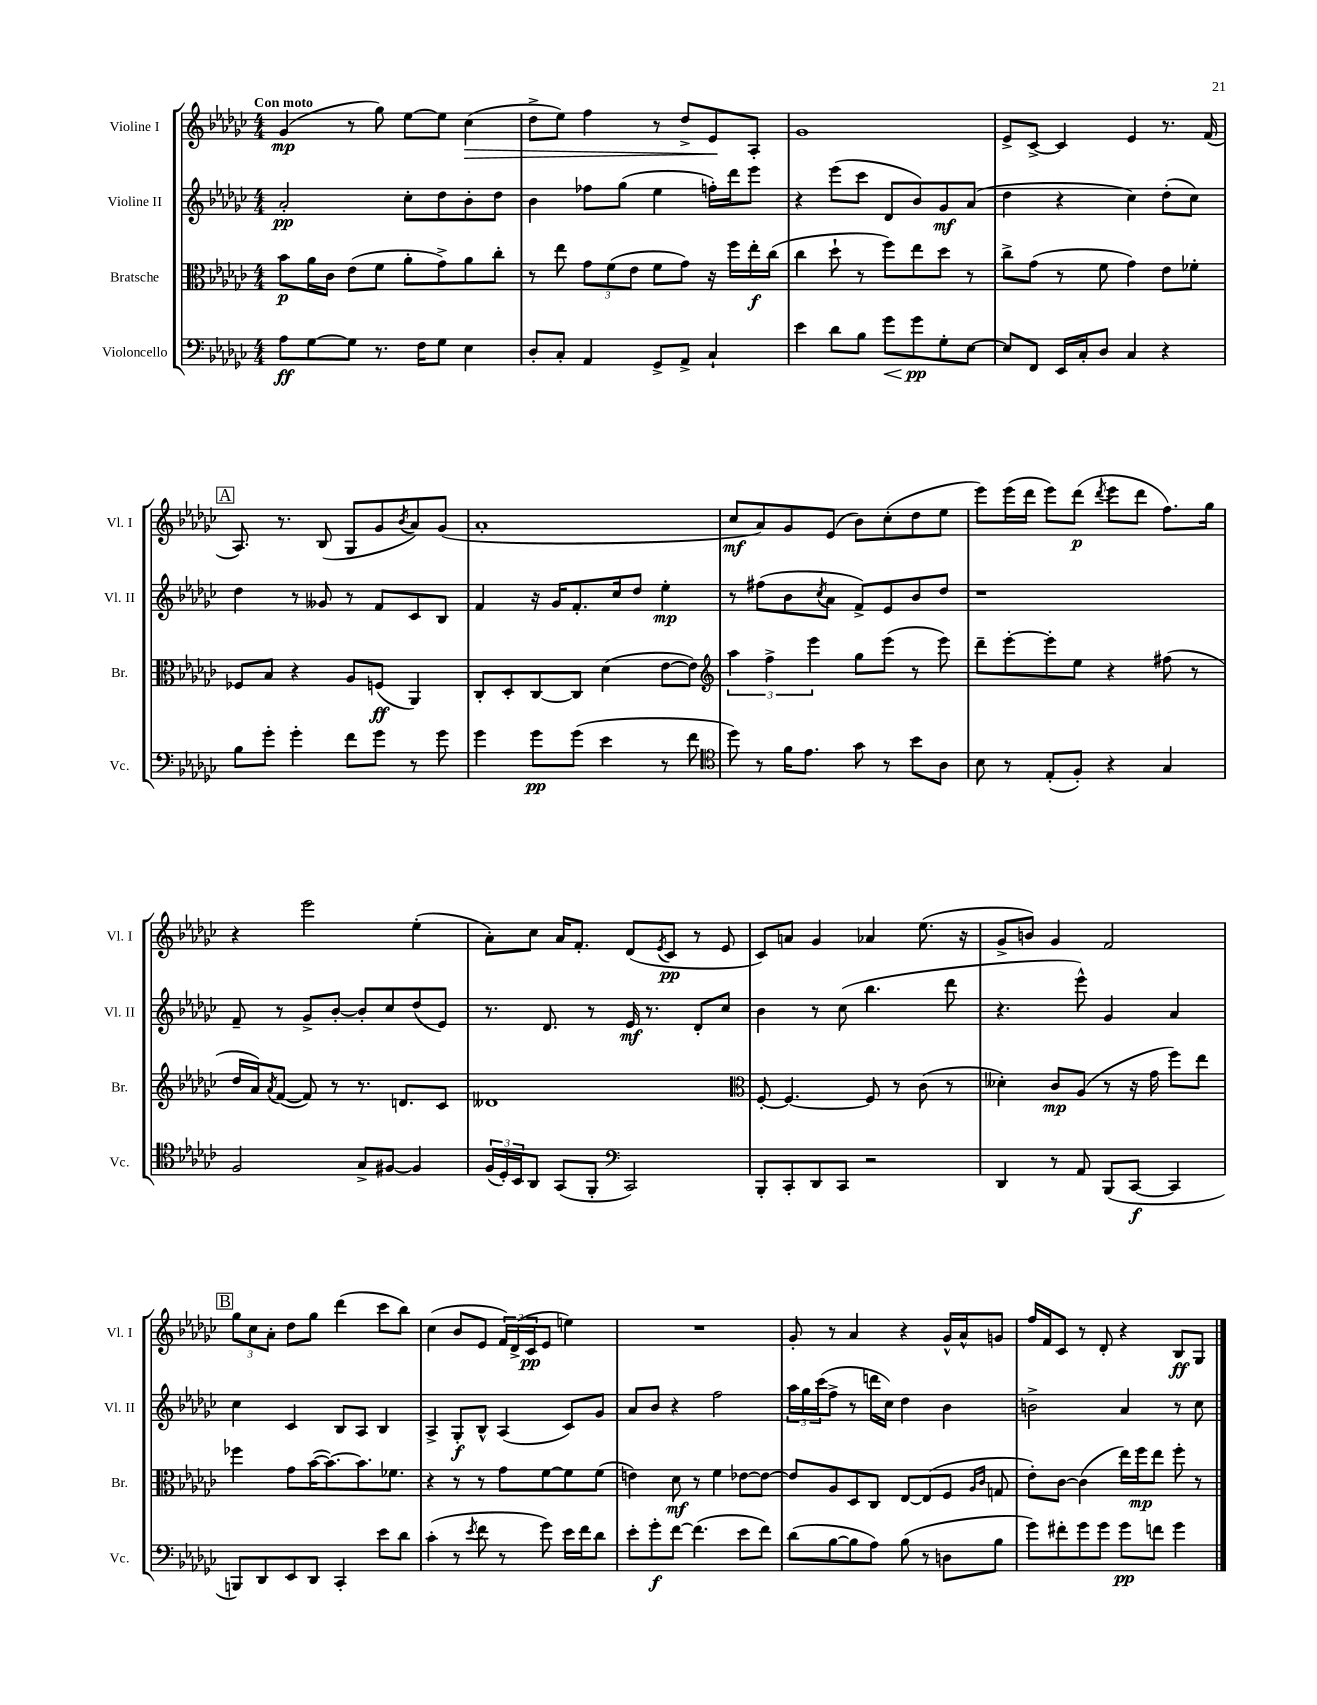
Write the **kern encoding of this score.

**kern	**kern	**kern	**kern
*staff4	*staff3	*staff2	*staff1
*clefF4	*clefC3	*clefG2	*clefG2
*k[b-e-a-d-g-c-]	*k[b-e-a-d-g-c-]	*k[b-e-a-d-g-c-]	*k[b-e-a-d-g-c-]
*M4/4	*M4/4	*M4/4	*M4/4
8A-	8b-	2a-'	(4g-
[8G-	16a-	.	.
.	16c-	.	.
8G-]	(8e-	.	8r
8.r	8f	.	8gg-)
.	8a-'	8cc-'	[8ee-
16F	.	.	.
8G-	8g-^)	8dd-	8ee-]
4E-	8a-	8b-'	(4cc-
.	8cc-'	8dd-	.
=	=	=	=
8D-'	8r	4b-	8dd-^
8C-'	8ee-	.	8ee-)
4AA-	12g-	8ff-	4ff
.	(12f	.	.
.	.	(8gg-	.
.	12e-	.	.
8GG-^	8f	4ee-	8r
8AA-^	8g-)	.	8dd-^
4C-`	16r	16ff')	8e-
.	16ff	16ddd-	.
.	16ee-'	8eee-	8A-'
.	(16cc-	.	.
=	=	=	=
4e-	4cc-	4r	1g-
8d-	8dd-`	(8eee-	.
8B-	8r	8ccc-	.
8g-	8ff)	8d-	.
8g-	8ee-	8b-)	.
8G-'	8dd-	8g-	.
[8E-	8r	(8a-	.
=	=	=	=
8E-]	8cc-^	4dd-	8e-^
8FF	(8g-	.	[8c-^
16EE-	8r	4r	4c-]
16C-'	.	.	.
8D-	8f	.	.
4C-	4g-)	4cc-)	4e-
4r	8e-	(8dd-'	8.r
.	8f-'	8cc-)	.
.	.	.	(16f
=	=	=	=
8B-	8F-	4dd-	8.A-)
8g-'	8B-	.	.
.	.	.	8.r
4g-'	4r	8r	.
.	.	8g--	(8B-
8f	8A-	8r	8G-
8g-	(8F	8f	8g-
.	.	.	8qb-
8r	4AA-)	8c-	8a-)
8g-	.	8B-	(8g-
=	=	=	=
4g-	8C-'	4f	1a-'
.	8D-'	.	.
8g-	[8C-	16r	.
.	.	16g-	.
(8g-	8C-]	8.f'	.
4e-	(4d-	.	.
.	.	16cc-	.
.	.	8dd-	.
8r	[8e-	4ee-'	.
8f	8e-])	.	.
=	=	=	=
*clefC4	*clefG2	*	*
8dd-)	6aa-	8r	8cc-
8r	.	(8ff#	8a-)
.	6ff^	.	.
16f	.	8b-	8g-
8.e-	.	.	.
.	6eee-	.	.
.	.	8qcc-	.
.	.	8a-	(8e-
8g-	8gg-	8f^)	8b-)
8r	(8eee-	8e-	(8cc-'
8b-	8r	8b-	8dd-
8A-	8eee-)	8dd-	8ee-
=	=	=	=
8B-	8ddd-~	1r	8eee-)
8r	[8eee-'	.	(16eee-
.	.	.	16ddd-
(8E-'	8eee-']	.	8eee-)
8F')	8ee-	.	(8ddd-
.	.	.	8qddd-
4r	4r	.	8eee-
.	.	.	8ddd-
4G-	(8ff#	.	8.ff)
.	8r	.	.
.	.	.	16gg-
=	=	=	=
2F	16dd-	8f~	4r
.	16a-)	.	.
.	8qa-	.	.
.	([8f	8r	.
.	8f])	8g-^	2eee-
.	8r	[8b-'	.
8G-^	8.r	8b-']	.
[8F#	.	8cc-	.
.	8.d	.	.
4F#]	.	(8dd-	(4ee-'
.	8c-	8e-)	.
=	=	=	=
(24F	1d--	8.r	8a-')
24D-')	.	.	.
24BB-	.	.	.
8AA-	.	.	8cc-
.	.	8.d-	.
(8GG-	.	.	16a-
.	.	.	8.f'
8FF'	.	8r	.
*clefF4	*	*	*
2CC-)	.	16e-	(8d-
.	.	8.r	.
.	.	.	8qe-
.	.	.	8c-
.	.	8d-'	8r
.	.	8cc-	8e-
=	=	=	=
*	*clefC3	*	*
8BBB-'	[8F'	4b-	8c-)
8CC-'	4.F_	.	8a
8DD-	.	8r	4g-
8CC-	.	(8cc-	.
2r	8F]	4.bb-	4a-
.	8r	.	.
.	(8c-	.	(8.ee-
.	8r	8ddd-	.
.	.	.	16r
=	=	=	=
4DD-	4d--')	4.r	8g-^
.	.	.	8b)
8r	8c-	.	4g-
8AA-	(8A-	8eee-^^)	.
(8BBB-	8r	4g-	2f
[8CC-	16r	.	.
.	16g-	.	.
4CC-]	8ff)	4a-	.
.	8ee-	.	.
=	=	=	=
8BBB)	4ff-	4cc-	12gg-
.	.	.	12cc-
8DD-	.	.	.
.	.	.	12a-'
8EE-	8g-	4c-	8dd-
8DD-	([16b-	.	8gg-
.	8.b-_)	.	.
4CC-'	.	8B-	(4ddd-
.	8.b-]	8A-	.
8e-	.	4B-	8ccc-
.	8.f-	.	.
8d-	.	.	8bb-)
=	=	=	=
(4c-'	4r	4A-^	(4cc-
8r	8r	8G-'	8b-
8qe-	.	.	.
8f	8r	8B-^^	8e-
8r	8g-	(4A-	24f)
.	.	.	(24d-^
.	.	.	24c-
8g-)	[8f	.	8e-
16e-	8f]	8c-)	4ee)
16f	.	.	.
8d-	(8f	8g-	.
=	=	=	=
8e-'	4e)	8a-	1r
8g-'	.	8b-	.
[8f	8d-	4r	.
(4.f]	8r	.	.
.	4f	2ff	.
8e-	[8e-	.	.
8f)	8e-_	.	.
=	=	=	=
(8d-	8e-]	24aa-	8g-'
.	.	24gg-	.
.	.	(24ccc-	.
[8B-	8A-	8ff^	8r
8B-]	8D-	8r	4a-
8A-)	8C-	16ddd	.
.	.	16cc-)	.
(8B-	[8E-	4dd-	4r
8r	(8E-]	.	.
8D	8F	4b-	16g-^^
.	.	.	16a-^^
.	16qqA-	.	.
.	16qqc-	.	.
8B-	8G	.	8g
=	=	=	=
8g-)	8e-')	2b^	16ff
.	.	.	16f
8f#'	[8c-	.	8c-
8g-	(4c-]	.	8r
8g-	.	.	8d-'
8g-	16ee-)	4a-	4r
.	16ff	.	.
8f	8ee-	.	.
4g-	8ff'	8r	8B-
.	8r	8cc-	8G-
==	==	==	==
*-	*-	*-	*-
